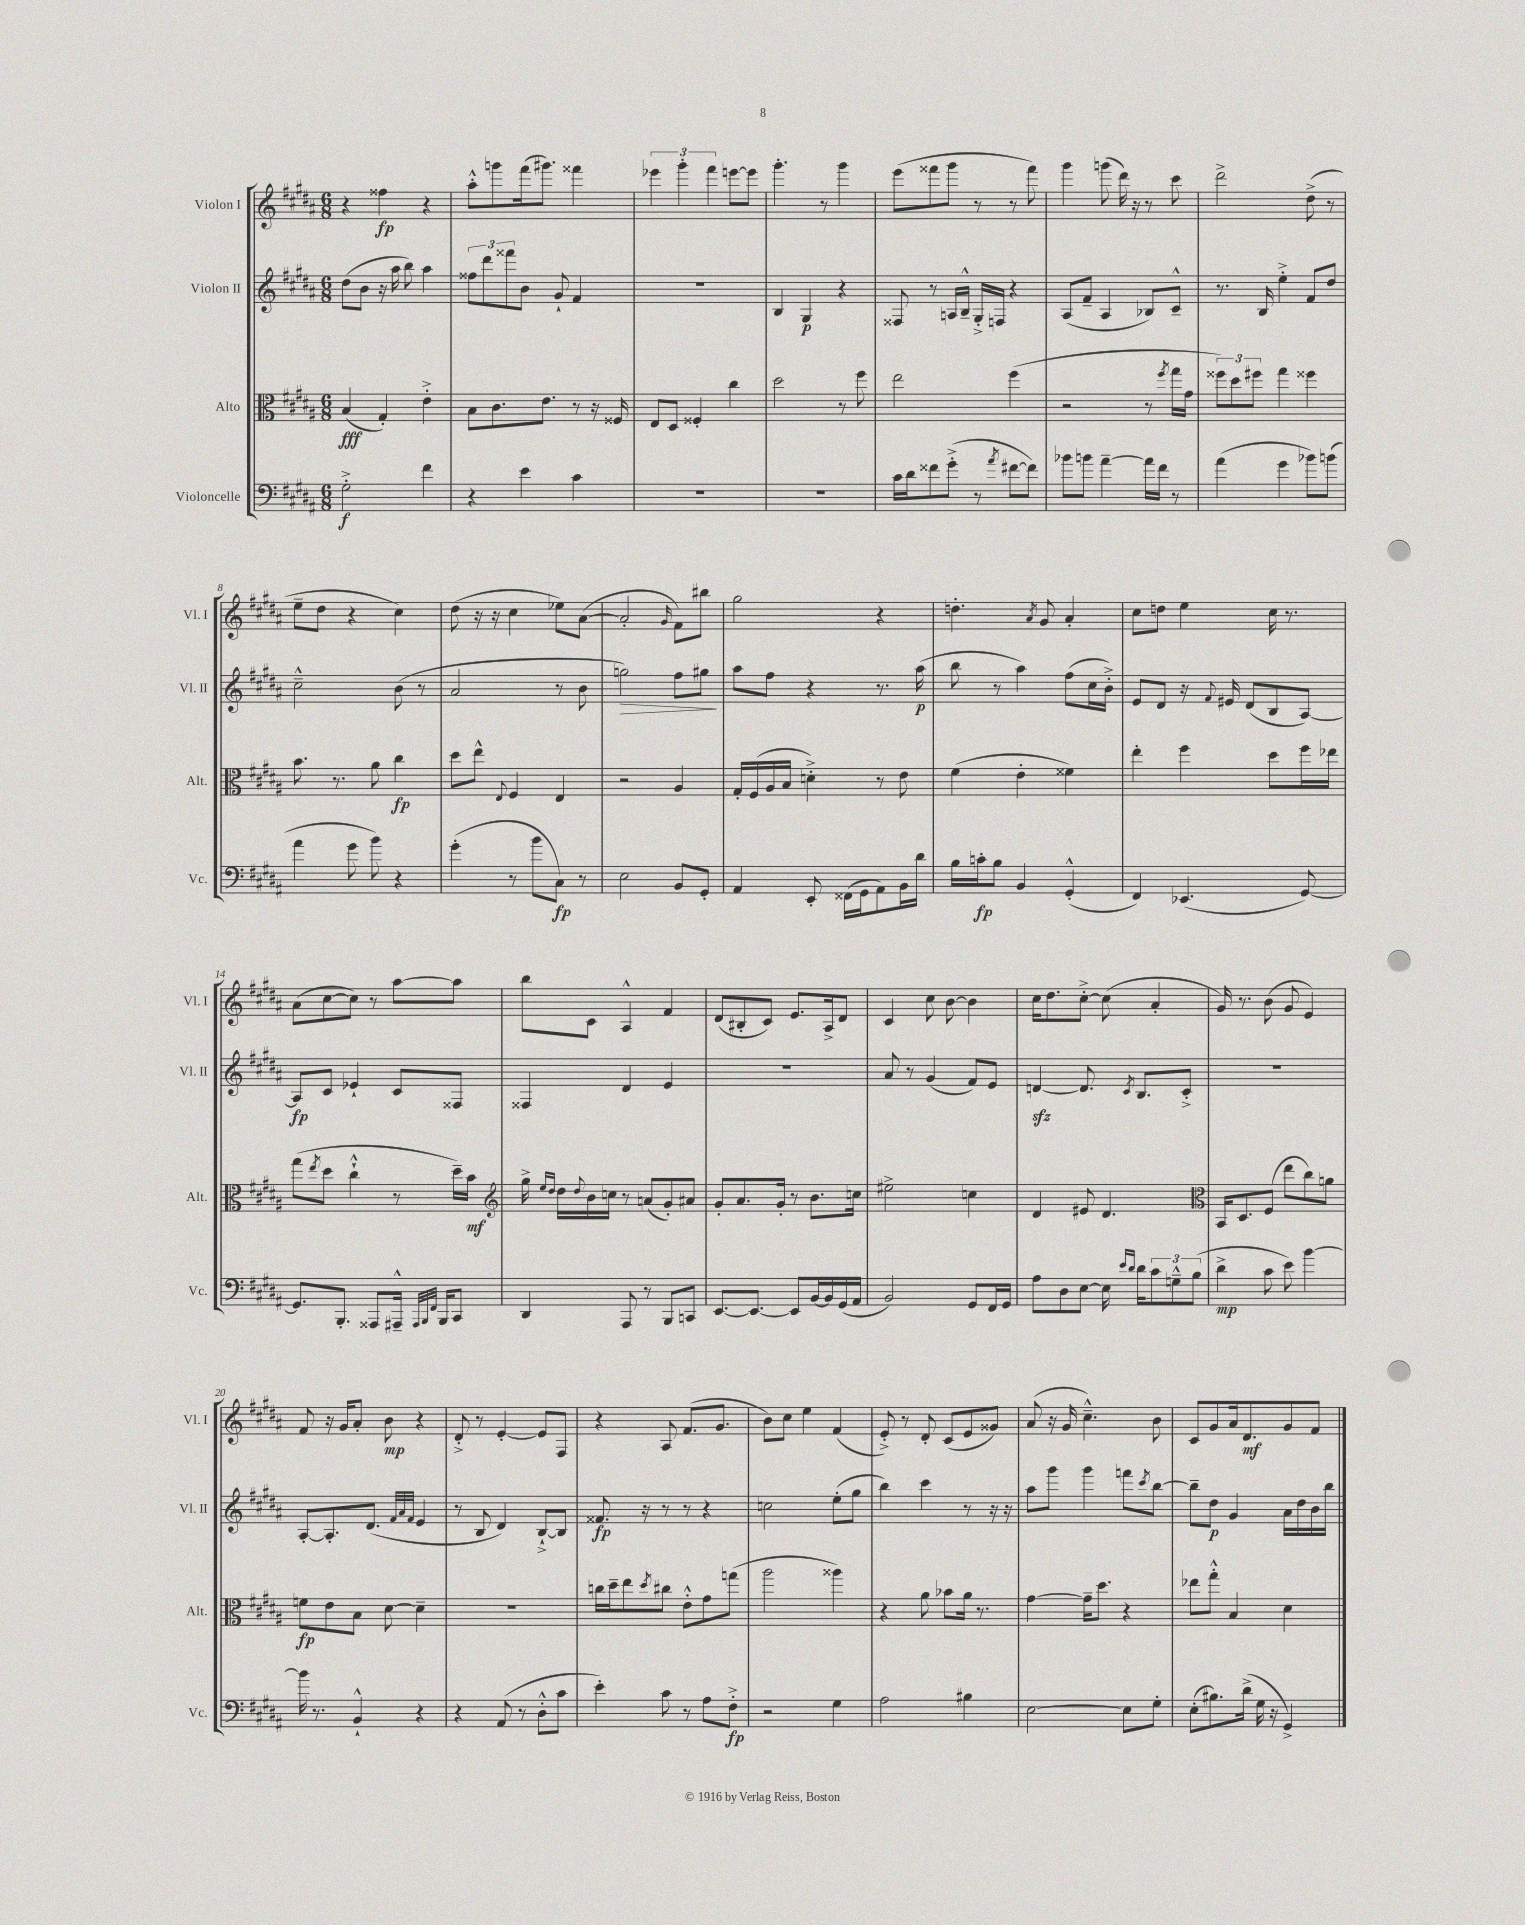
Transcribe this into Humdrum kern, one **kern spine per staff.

**kern	**dynam	**kern	**dynam	**kern	**dynam	**kern	**dynam
*part4	*part4	*part3	*part3	*part2	*part2	*part1	*part1
*staff4	*staff4	*staff3	*staff3	*staff2	*staff2	*staff1	*staff1
*I"Violoncelle	*	*I"Alto	*	*I"Violon II	*	*I"Violon I	*
*I'Vc.	*	*I'Alt.	*	*I'Vl. II	*	*I'Vl. I	*
*clefF4	*	*clefC3	*	*clefG2	*	*clefG2	*
*k[f#c#g#d#a#]	*	*k[f#c#g#d#a#]	*	*k[f#c#g#d#a#]	*	*k[f#c#g#d#a#]	*
*M6/8	*	*M6/8	*	*M6/8	*	*M6/8	*
=1	=1	=1	=1	=1	=1	=1	=1
2G#'^\	f	(4B/	fff	(8dd#\L	.	4r	.
.	.	.	.	8b\J	.	.	.
.	.	4G#'/)	.	16r	.	4ff##X\	fp
.	.	.	.	16aa#\	.	.	.
.	.	.	.	8bb\)	.	.	.
4f#\	.	4e'^\	.	4aa#\	.	4r	.
=2	=2	=2	=2	=2	=2	=2	=2
4r	.	8B\L	.	12ff##X\L	.	8aa#'^^\L	.
.	.	.	.	12ddd#\	.	.	.
.	.	8.c#\	.	.	.	8gggn\	.
.	.	.	.	12fff##X\	.	.	.
4e\	.	.	.	8b\J	.	(16fff#\k	.
.	.	8.e\J	.	.	.	8.ggg#X\J)	.
.	.	.	.	8g#`/	.	.	.
4c#\	.	8r	.	4f#/	.	4fff##X\	.
.	.	16r	.	.	.	.	.
.	.	16F##X/	.	.	.	.	.
=3	=3	=3	=3	=3	=3	=3	=3
2.r	.	8E/L	.	2.r	.	6eee-X\	.
.	.	8D#/J	.	.	.	.	.
.	.	.	.	.	.	6ggg#'\	.
.	.	4F##X'/	.	.	.	.	.
.	.	.	.	.	.	6fff#\	.
.	.	4cc#\	.	.	.	[8eeen\L	.
.	.	.	.	.	.	8eee\J]	.
=4	=4	=4	=4	=4	=4	=4	=4
2.r	.	2dd#\	.	4B/	.	4.ggg#'\	.
.	.	.	.	4G#/	p	.	.
.	.	.	.	.	.	8r	.
.	.	8r	.	4r	.	4ggg#\	.
.	.	8ff#\	.	.	.	.	.
=5	=5	=5	=5	=5	=5	=5	=5
16c#\LL	.	2ee\	.	8F##X/	.	(8eee\L	.
16d#\J	.	.	.	.	.	.	.
8f##X\	.	.	.	8r	.	8fff##X\	.
(8g#'^\J	.	.	.	16An/LL	.	8ggg#\J	.
.	.	.	.	16B~^^/JJ	.	.	.
8r	.	.	.	16G#'^/LL	.	8r	.
.	.	.	.	16Fn/JJ	.	.	.
8qa#/	.	.	.	.	.	.	.
[8f#X\L	.	(4ff#\	.	4r	.	8r	.
8f#\J])	.	.	.	.	.	8fff##\)	.
=6	=6	=6	=6	=6	=6	=6	=6
8b-X\L	.	2r	.	(8A#/L	.	4ggg#\	.
8bn\J	.	.	.	8f#~/J	.	.	.
[4a#~\	.	.	.	4A#/	.	(8gggn\	.
.	.	.	.	.	.	16ddd#\)	.
.	.	.	.	.	.	16r	.
16a#\LL]	.	8r	.	8B-X/L)	.	8r	.
16f#\JJ	.	.	.	.	.	.	.
.	.	8qff#/	.	.	.	.	.
8r	.	16gg#\LL	.	8c#~^^/J	.	8ccc#\	.
.	.	16g#\JJ	.	.	.	.	.
=7	=7	=7	=7	=7	=7	=7	=7
(4a#\	.	12ff##X\L)	.	8.r	.	2ddd#^\	.
.	.	12dd#\	.	.	.	.	.
.	.	12ff#X\J	.	.	.	.	.
.	.	.	.	16B/	.	.	.
4g#\	.	4gg#\	.	4ee'^\	.	.	.
8b-X\L)	.	4ff##X\	.	8f#/L	.	(8dd#^\	.
(8bn\J	.	.	.	8dd#/J	.	8r	.
!!LO:LB:g=z
=8	=8	=8	=8	=8	=8	=8	=8
4a#\	.	8.b\	.	2cc#~^^\	.	8ee~\L	.
.	.	.	.	.	.	8dd#\J	.
.	.	8.r	.	.	.	.	.
8g#\	.	.	.	.	.	4r	.
8b\)	.	8a#\	.	.	.	.	.
4r	.	4cc#\	fp	(8b\	.	4cc#\)	.
.	.	.	.	8r	.	.	.
=9	=9	=9	=9	=9	=9	=9	=9
(4g#'\	.	8dd#\L	.	2a#/	.	(8dd#\	.
.	.	8ee^^\J	.	.	.	16r	.
.	.	.	.	.	.	16r	.
.	.	8qqE/	.	.	.	.	.
8r	.	4F#/	.	.	.	4cc#\	.
8b\L	.	.	.	.	.	.	.
8C#\J)	fp	4E/	.	8r	.	8ee-X\L)	.
8r	.	.	.	8b\	.	([8a#\J	.
=10	=10	=10	=10	=10	=10	=10	=10
!	!	!	!	!	!LO:HP:b	!	!
2E\	.	2r	.	2ggn\)	>	2a#'/]	.
.	.	.	.	.	.	16qqg#/	.
8BB/L	.	4A#/	.	8ff#\L	.	8f#\L)	.
8GG#'/J	.	.	.	8gg#X\J	.	8bb#X\J	.
.	.	.	.	.	]	.	.
=11	=11	=11	=11	=11	=11	=11	=11
4AA#/	.	16G#'/LL	.	8aa#\L	.	2gg#\	.
.	.	(16F#/	.	.	.	.	.
.	.	16A#/	.	8ff#\J	.	.	.
.	.	16B/JJ	.	.	.	.	.
8EE'/	.	4dn'^\)	.	4r	.	.	.
(16FF##X\LL	.	.	.	.	.	.	.
16GG#\J	.	.	.	.	.	.	.
8AA#\)	.	8r	.	8.r	.	4r	.
16BB\L	.	8e\	.	.	.	.	.
16d#\JJ	.	.	.	(16aa#\	p	.	.
=12	=12	=12	=12	=12	=12	=12	=12
16B\LL	.	(4f#\	.	8bb\	.	4.ddn'\	.
16cn'\J	fp	.	.	.	.	.	.
8B\J	.	.	.	8r	.	.	.
4BB/	.	4e'\	.	4aa#\)	.	.	.
.	.	.	.	.	.	8qa#/	.
.	.	.	.	.	.	8g#/	.
(4GG#'^^/	.	4f##X\)	.	(8ff#\L	.	4a#'/	.
.	.	.	.	16cc#\L	.	.	.
.	.	.	.	16b'^\JJ)	.	.	.
=13	=13	=13	=13	=13	=13	=13	=13
4FF#/)	.	4ee'\	.	8e/L	.	8cc#\L	.
.	.	.	.	8d#/J	.	8ddn\J	.
(4.EE-X/	.	4ff#\	.	16r	.	4ee\	.
.	.	.	.	8qqf#/	.	.	.
.	.	.	.	16e#X/	.	.	.
.	.	.	.	(8d#/L	.	.	.
.	.	8dd#\L	.	8B/	.	16cc#\	.
.	.	.	.	.	.	8.r	.
[8GG#/)	.	16ff#\L	.	[8A#/J)	.	.	.
.	.	16ee-X\JJ	.	.	.	.	.
!!LO:LB:g=z
=14	=14	=14	=14	=14	=14	=14	=14
8.GG#/L]	.	(8gg#\L	.	8A#/L]	fp	(8a#\L	.
.	.	8qee/	.	.	.	.	.
.	.	8dd#\J	.	8c#/J	.	[8cc#\	.
8.BBB'/J	.	.	.	.	.	.	.
.	.	4cc#`^^\	.	4e-X`/	.	8cc#\J])	.
8AAA##X/L	.	.	.	.	.	8r	.
16AAA#X~^^/Jk	.	8r	.	8c#/L	.	[8aa#\L	.
32qqAAA#/LLL	.	.	.	.	.	.	.
32qqBBB/	.	.	.	.	.	.	.
32qqFF#/JJJ	.	.	.	.	.	.	.
16BBB/KL	.	.	.	.	.	.	.
8CC#/J	.	16dd#~\LL)	.	8F##X/J	.	8aa#\J]	.
.	.	16b\JJ	mf	.	.	.	.
=15	=15	=15	=15	=15	=15	=15	=15
*	*	*clefG2	*	*	*	*	*
4DD#/	.	16gg#^\	.	4F##X/	.	8bb\L	.
.	.	16qqee/LL	.	.	.	.	.
.	.	16qqdd#/JJ	.	.	.	.	.
.	.	16dd#\LL	.	.	.	.	.
.	.	8qqdd#/	.	.	.	.	.
.	.	16b\	.	.	.	8c#\J	.
.	.	16ccn\JJ	.	.	.	.	.
8AAA#/	.	8r	.	4d#/	.	4A#^^/	.
8r	.	(8an/L	.	.	.	.	.
8BBB/L	.	8g#'/)	.	4e/	.	4f#/	.
8CCn/J	.	8a#X/J	.	.	.	.	.
=16	=16	=16	=16	=16	=16	=16	=16
[8.EE/L	.	8g#'/L	.	2.r	.	(8d#/L	.
.	.	8.a#/	.	.	.	8B#X'/	.
8.EE/J_	.	.	.	.	.	.	.
.	.	.	.	.	.	8c#/J)	.
.	.	16g#'/Jk	.	.	.	.	.
8EE/L]	.	8r	.	.	.	8.e/L	.
[16BB/L	.	8.b\L	.	.	.	.	.
16BB/]	.	.	.	.	.	16A#^/k	.
(16GG#/	.	.	.	.	.	8d#/J	.
16AA#/JJ	.	16ccn\Jk	.	.	.	.	.
=17	=17	=17	=17	=17	=17	=17	=17
2BB/)	.	2ee#X^\	.	8a#/	.	4c#/	.
.	.	.	.	8r	.	.	.
.	.	.	.	(4g#/	.	8cc#\	.
.	.	.	.	.	.	[8b\	.
8GG#/L	.	4ccn\	.	8f#/L)	.	4b\]	.
16FF#/L	.	.	.	8e/J	.	.	.
16GG#/JJ	.	.	.	.	.	.	.
=18	=18	=18	=18	=18	=18	=18	=18
8A#\L	.	4d#/	.	[4dnzz/	.	16cc#\KL	.
.	.	.	.	.	.	8.dd#\	.
8D#\	.	.	.	.	.	.	.
[8E\J	.	8e#X/	.	8.d/]	.	[8cc#'^\J	.
16E\]	.	4.d#/	.	.	.	(8cc#\]	.
16qqe/LL	.	.	.	.	.	.	.
16qqd#/JJ	.	.	.	8qc#/	.	.	.
16d#\KL	.	.	.	8.B/L	.	.	.
12c#\	.	.	.	.	.	4a#'/	.
12Gn~^^\	.	.	.	.	.	.	.
.	.	.	.	8c#'^/J	.	.	.
(12B\J	.	.	.	.	.	.	.
=19	=19	=19	=19	=19	=19	=19	=19
*	*	*clefC3	*	*	*	*	*
4d#^\	mp	16BB/KL	.	2.r	.	16g#/)	.
.	.	8.D#/	.	.	.	8.r	.
8c#\	.	(8F#/J	.	.	.	(8b\	.
8e\)	.	8ee\L	.	.	.	8g#/	.
[4b\	.	8cc#\)	.	.	.	4e/)	.
.	.	8an\J	.	.	.	.	.
!!LO:LB:g=z
=20	=20	=20	=20	=20	=20	=20	=20
16b\]	.	8fn\L	fp	[8A#'/L	.	8f#/	.
8.r	.	.	.	.	.	.	.
.	.	8e\	.	8.A#'/]	.	16r	.
.	.	.	.	.	.	16g#/KL	.
4BB`^^/	.	8B\J	.	.	.	8a#'/J	.
.	.	.	.	(8.d#/J	.	.	.
.	.	[8d#\	.	.	.	8b\	mp
.	.	.	.	32qqf#/LLL	.	.	.
.	.	.	.	32qqa#/	.	.	.
.	.	.	.	32qqf#/JJJ	.	.	.
4r	.	4d#~\]	.	4e/	.	4r	.
=21	=21	=21	=21	=21	=21	=21	=21
4r	.	2.r	.	8r	.	8d#'^/	.
.	.	.	.	8B/	.	8r	.
(8AA#/	.	.	.	4d#/)	.	[4e'/	.
8r	.	.	.	.	.	.	.
8D#'^^\L	.	.	.	[8B`^/L	.	8e/L]	.
8c#\J	.	.	.	8B/J]	.	8F#/J	.
=22	=22	=22	=22	=22	=22	=22	=22
4e'\)	.	16ccn\LL	.	8.f##X/	fp	4r	.
.	.	16dd#~\J	.	.	.	.	.
.	.	8ee\	.	.	.	.	.
.	.	.	.	16r	.	.	.
.	.	8qdd#/	.	.	.	.	.
8c#\	.	8cc#X\J	.	8r	.	8A#/	.
8r	.	8e'^^\L	.	8r	.	(8.f#/L	.
8A#\L	.	8g#\	.	4r	.	.	.
.	.	.	.	.	.	8.g#/J	.
8F#'^\J	fp	(8ggn\J	.	.	.	.	.
=23	=23	=23	=23	=23	=23	=23	=23
2r	.	2aa#\	.	2ccn\	.	8b\L)	.
.	.	.	.	.	.	8cc#\J	.
.	.	.	.	.	.	4ee\	.
4G#\	.	4aa##X\)	.	(8ee'\L	.	(4f#/	.
.	.	.	.	8gg#\J	.	.	.
=24	=24	=24	=24	=24	=24	=24	=24
2A#\	.	4r	.	4bb\)	.	8e'^/)	.
.	.	.	.	.	.	8r	.
.	.	8a#\	.	4ccc#\	.	8d#'/	.
.	.	8b-X\L	.	.	.	(8c#/L	.
4B#X\	.	16a#\Jk	.	8r	.	8e/	.
.	.	8.r	.	.	.	.	.
.	.	.	.	16r	.	8g##X/J)	.
.	.	.	.	16r	.	.	.
=25	=25	=25	=25	=25	=25	=25	=25
[2E\	.	[4g#\	.	8aa#\L	.	(8a#/	.
.	.	.	.	8ggg#\J	.	16r	.
.	.	.	.	.	.	16g#/	.
.	.	16g#~\KL]	.	4ggg#\	.	4.cc#~^^\)	.
.	.	8.dd#\J	.	.	.	.	.
8E\L]	.	4r	.	8fffn\L	.	.	.
.	.	.	.	8qccc#/	.	.	.
8G#'\J	.	.	.	[8bb\J	.	8b\	.
=26	=26	=26	=26	=26	=26	=26	=26
(8E'\L	.	8ee-X\L	.	8bb~\L]	.	8c#/L	.
8.B#X\)	.	8gg#'^^\J	.	8dd#\J	p	8g#/	.
.	.	4B/	.	4g#/	.	16a#/k	.
(16d#^\Jk	.	.	.	.	.	8.d#/	mf
16G#\	.	.	.	.	.	.	.
16r	.	.	.	.	.	.	.
4GG#^/)	.	4d#\	.	16a#\LL	.	8g#/	.
.	.	.	.	16dd#\	.	.	.
.	.	.	.	16b\	.	8f#/J	.
.	.	.	.	16bb\JJ	.	.	.
==	==	==	==	==	==	==	==
*-	*-	*-	*-	*-	*-	*-	*-
